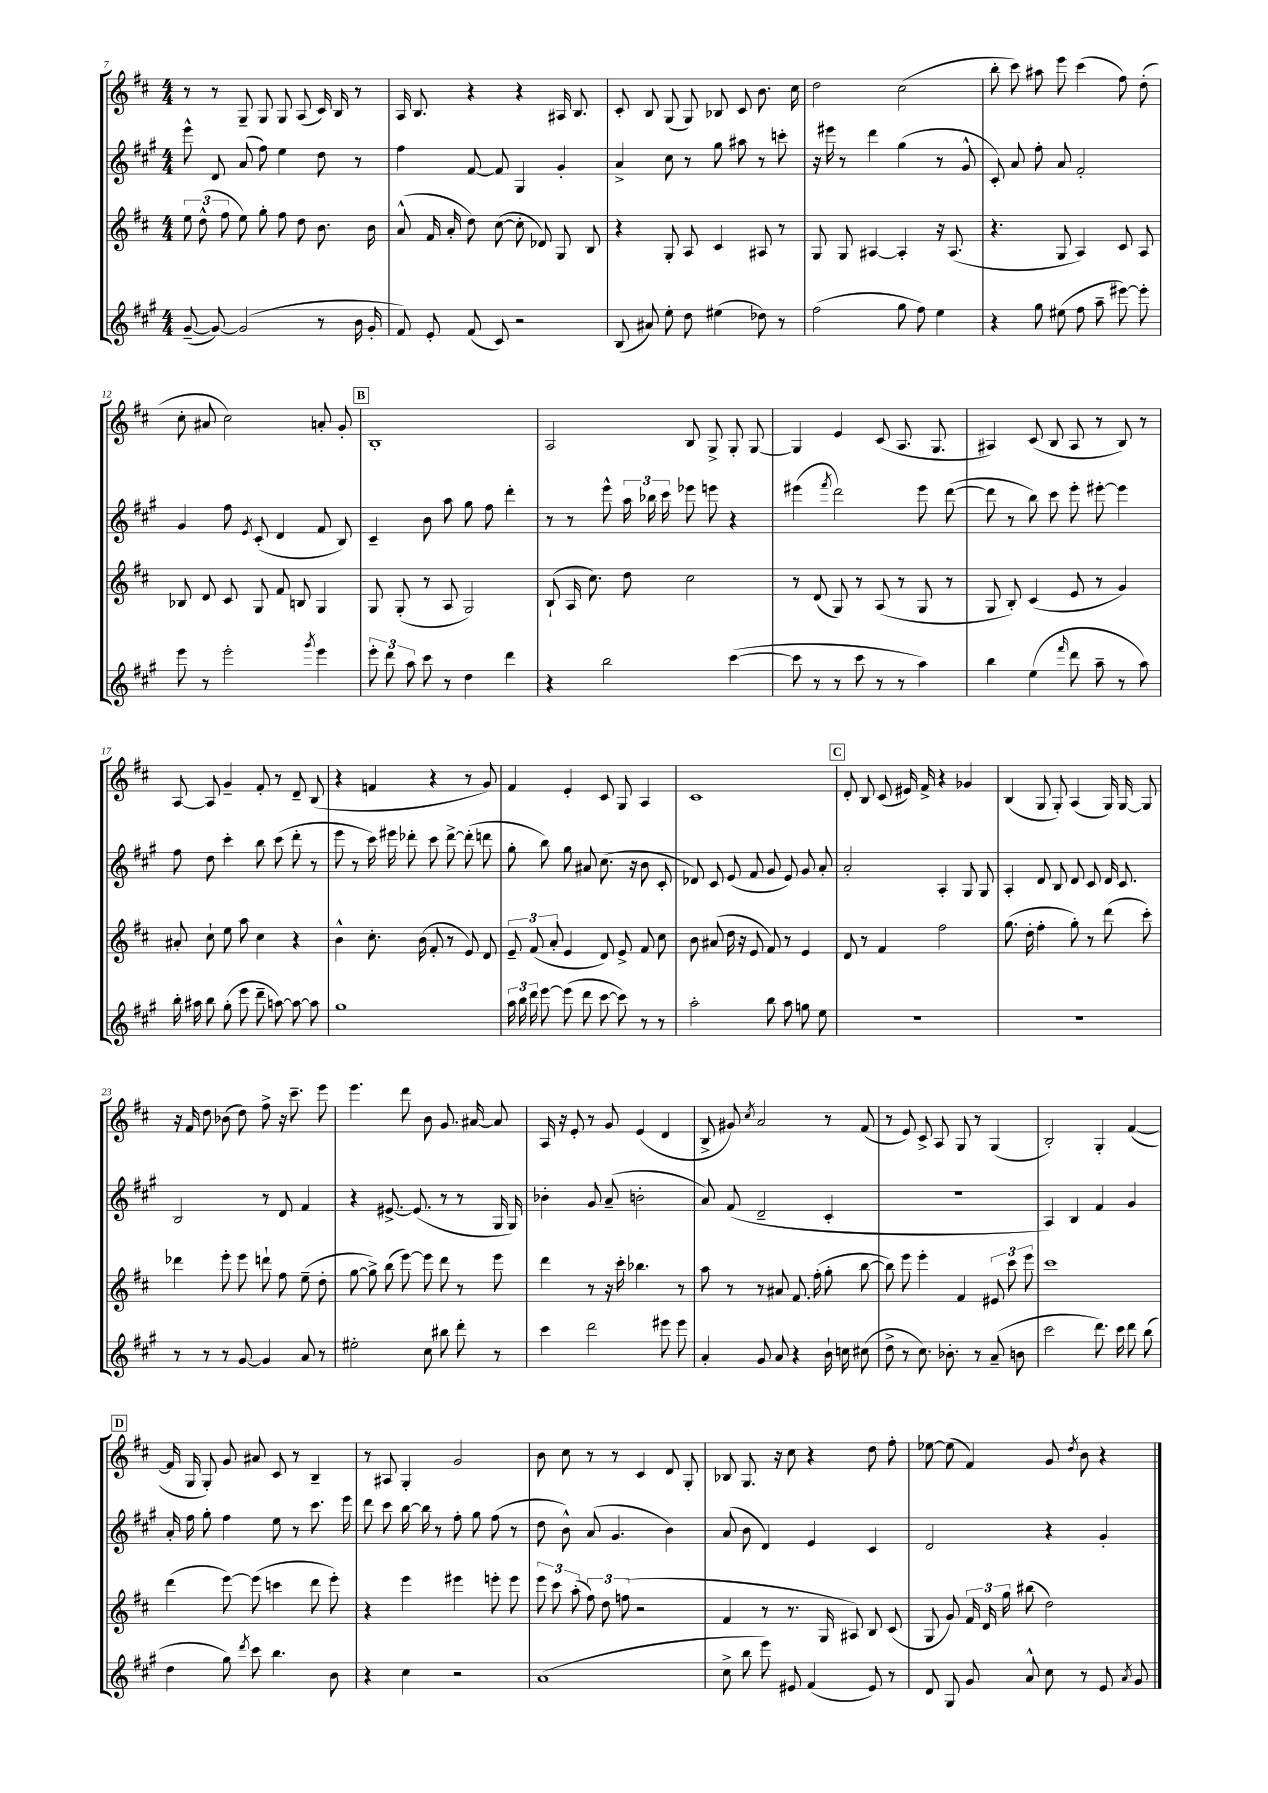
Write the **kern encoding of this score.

**kern	**kern	**kern	**kern
*staff4	*staff3	*staff2	*staff1
*clefG2	*clefG2	*clefG2	*clefG2
*k[f#c#g#]	*k[f#c#]	*k[f#c#g#]	*k[f#c#]
*M4/4	*M4/4	*M4/4	*M4/4
([8g#~	12ee	8eee^^	8r
.	(12dd^^	.	.
8g#_)	.	8d	8r
.	12ff#	.	.
(2g#]	8ee)	(8a	8G~
.	8gg'	8ff#)	8G
.	8ff#	4ee	8G
.	8dd	.	(8A
8r	8.b	8dd	16c#)
.	.	.	16B
16b	.	8r	8r
16g#'	16b	.	.
=	=	=	=
8f#)	(8a^^	4ff#	16A
.	.	.	8.B
8e'	16f#	.	.
.	16a'	.	.
(8f#	8dd)	[8f#	4r
8c#)	([8cc#	8f#]	.
2r	8cc#']	4G#	4r
.	8d-)	.	.
.	8G	4g#'	16A#
.	.	.	8.B
.	8B	.	.
=	=	=	=
(8B	4r	4a^	8c#'
8a#)	.	.	8B
8ee'	8G'	8cc#	(8G
8dd	8A	8r	8G)
(4ee#	4c#	8gg#	8B-
.	.	8aa#	8c#
8dd-)	8A#	8r	8.b
8r	8r	8ccc'	.
.	.	.	16cc#
=	=	=	=
(2ff#	8G	16r	2dd
.	.	16eee#	.
.	8G	8r	.
.	[4A#	4ddd	.
8gg#	4A#']	(4gg#	(2cc#
8ff#)	.	.	.
4ee	16r	8r	.
.	(8.A#	.	.
.	.	8g#^^	.
=	=	=	=
4r	4.r	8c#')	8bb'
.	.	8a	8ccc#)
8gg#	.	8ff#'	8aa#
(8ee#	8G	8a	8eee
8ff#	4A)	2f#'	(4ccc#
8aa~	.	.	.
[8eee#)	8c#	.	8ff#)
8eee#']	8A	.	(8dd'
=	=	=	=
8eee	8B-	4g#	8cc#'
8r	8d	.	8a#
2eee'	8c#	8ff#	2cc#)
.	.	8qe	.
.	8G	(8c#'	.
.	8f#	4d	.
.	8B	.	.
8qggg#	.	.	.
4eee	4G	8f#	8a'
.	.	8B)	8g'
=	=	=	=
12eee'	8G	4c#~	1B'
12ddd	.	.	.
.	(8G'	.	.
12aa	.	.	.
8ccc#	8r	8b	.
8r	8A	8aa	.
4dd	2G)	8gg#	.
.	.	8ff#	.
4ddd	.	4ddd'	.
=	=	=	=
4r	(8B`	8r	2A
.	16A	8r	.
.	8.cc#)	.	.
2bb	.	8eee^^	.
.	8dd	24aa	.
.	.	24bb-	.
.	.	24ccc#	.
.	2cc#	8eee-	8B
.	.	8eee	8G^
([4ccc#	.	4r	8G'
.	.	.	[8G
=	=	=	=
8ccc#]	8r	(4eee#	4G]
8r	(8d	.	.
.	.	8qfff#	.
8r	8G)	2ddd)	4e
8ccc#	8r	.	.
8r	(8A	.	(8c#
8r	8r	.	8.A
4aa)	8G	8eee#	.
.	.	.	8.G
.	8r	([8ddd	.
=	=	=	=
4bb	8G	8ddd]	4A#)
.	8B')	8r	.
(4ee	(4c#	8bb)	(8c#
.	.	8ccc#	8B
16qqfff#	.	.	.
8ddd	8e	8eee'	8A#
8aa~	8r	[8eee#'	8r
8r	4g)	4eee#]	8B)
8aa)	.	.	8r
=	=	=	=
16bb'	8a#'	8ff#	[8A
16aa#	.	.	.
8bb	8cc#`	8dd	8A]
(8gg#'	8ee	4ccc#'	4g~
8eee	8aa	.	.
8ddd~	4cc#	8bb	8f#'
[8aa)	.	(8ccc#	8r
8aa_	4r	8ddd'	8d~
8aa]	.	8r	(8B
=	=	=	=
1gg#	4b^^	8eee	4r
.	.	8r	.
.	8.cc#'	16ccc#)	4f
.	.	16eee#	.
.	.	8ddd-'	.
.	(16b	.	.
.	8f#'	8ccc#	4r
.	8r	[8ddd-^	.
.	8e)	(8ddd-']	8r
.	8d	8ddd	8g)
=	=	=	=
24aa	12e~	8gg#'	4f#
24bb	.	.	.
24ddd	(12f#	.	.
[8eee	.	8bb)	.
.	12a'	.	.
(8eee]	4e	8gg#	4e'
8ddd	.	8a#	.
[8ccc#	8d)	(8.cc#	8c#
8ccc#])	8e^	.	8G
.	.	16r	.
8r	8f#	8b	4A
8r	8cc#	8c#'	.
=	=	=	=
2aa'	8b	8d-)	1c#
.	(8a#	8c#	.
.	16dd	(8e	.
.	16r	.	.
.	8e	8f#	.
8bb	8f#)	8g#	.
8aa	8r	8e)	.
8gg	4e	8g#	.
8ee	.	8a'	.
=	=	=	=
1r	8d	2a'	8d'
.	8r	.	8B
.	4f#	.	(8c#
.	.	.	16e#)
.	.	.	16f#^
.	2ff#	4A'	4r
.	.	8G#	4g-
.	.	8G#	.
=	=	=	=
1r	(8.gg	4A'	(4B
.	16dd'	.	.
.	4ff#'	8d	8G
.	.	8B	8G')
.	8gg')	8d	(4A
.	8r	8c#	.
.	(8ddd	16d	16G)
.	.	8.c#	[16G
.	8ccc#')	.	8G]
=	=	=	=
8r	4ddd-	2B	16r
.	.	.	16f#
8r	.	.	8dd
8r	8eee'	.	(8b-
[8g#	8eee	.	8dd)
4g#]	8ddd`	8r	8ff#^
.	8ff#	8d	16r
.	.	.	8.ccc#~
8a	(8ee~	4f#	.
8r	8dd'	.	8eee
=	=	=	=
2ee#'	[8gg	4r	4.eee
.	8gg^])	.	.
.	(8bb	[8.e#^	.
.	[8eee)	.	8ddd
.	.	(8.e#]	.
8cc#	8eee]	.	8b
8bb#	8ddd	8r	8.g
8ddd'	8r	8r	.
.	.	.	[16a#
8r	8eee	16G#	8a#]
.	.	16G#)	.
=	=	=	=
4ccc#	4ddd	4b-'	16A
.	.	.	16r
.	.	.	8e'
2ddd	8r	8g#	8r
.	16r	(8a~	8g
.	16ccc#'	.	.
.	4.bb-	2b'	(4e
8eee#	.	.	4d
8eee#	8r	.	.
=	=	=	=
4a'	8aa	8a)	8B^
.	8r	(8f#	8g#)
.	.	.	8qcc#
8g#	8r	2d~	2a
8a	8a#	.	.
4r	8.f#	.	.
.	(16ff#'	.	.
16b`	8gg'	4c#'	8r
16cc	.	.	.
(8cc#	[8bb	.	(8f#
=	=	=	=
8dd^	8bb])	1r	8r
8r	8eee	.	8e)
8.cc#)	4eee'	.	8c#^
.	.	.	8A
8.b-'	.	.	.
.	4f#	.	8G
8r	.	.	8r
(8a~	12e#	.	(4G
.	12ccc#	.	.
8b	.	.	.
.	12eee	.	.
=	=	=	=
2ccc#	1ccc#	4A)	2B')
.	.	4B	.
8.ddd)	.	4f#	4G'
16ccc#	.	.	.
8ddd	.	4g#	([4f#
(8bb	.	.	.
=	=	=	=
4dd	(4ddd	16a'	16f#]
.	.	16ff#	16G
.	.	8gg#'	8G')
8gg#)	[8eee)	4ff#	8g
8qddd	.	.	.
8ccc#	(8eee]	.	8a#
4.bb	4ccc	8ee	8c#
.	.	8r	8r
.	8ddd	8.ccc#	4B~
8b	8eee')	.	.
.	.	16eee	.
=	=	=	=
4r	4r	8ddd	8r
.	.	8ccc#	8A#
4cc#	4eee	[16bb	4G'
.	.	16bb]	.
.	.	8r	.
2r	4eee#	8ff#'	2g
.	.	8gg#	.
.	8eee'	(8ff#	.
.	8eee	8r	.
=	=	=	=
(1a	12eee	8dd	8b
.	12ccc#	.	.
.	.	8b^^)	8cc#
.	(12aa'	.	.
.	12ff#)	(8a	8r
.	12dd	.	.
.	.	4.g#	8r
.	(12ff	.	.
.	2r	.	4c#
.	.	4b)	8d
.	.	.	8G'
=	=	=	=
8cc#^	4f#	(8a	8B-
8bb	.	8b	8.G
8eee)	8r	4d)	.
.	.	.	16r
8e#	8.r	.	8cc#
(4f#	.	4e	4r
.	16G	.	.
.	8A#)	.	.
8e#)	8B	4c#	8dd
8r	(8c#	.	8ff#'
=	=	=	=
8d	8G	2d	[8ee-
8G#	8g)	.	(8ee-]
8g#	24f#	.	4f#)
.	24d	.	.
.	24gg	.	.
8a^^	(8bb#	.	.
8cc#	2dd)	4r	8g
.	.	.	8qdd
8r	.	.	8b
8e	.	4g#'	4r
8qa	.	.	.
8g#	.	.	.
==	==	==	==
*-	*-	*-	*-
